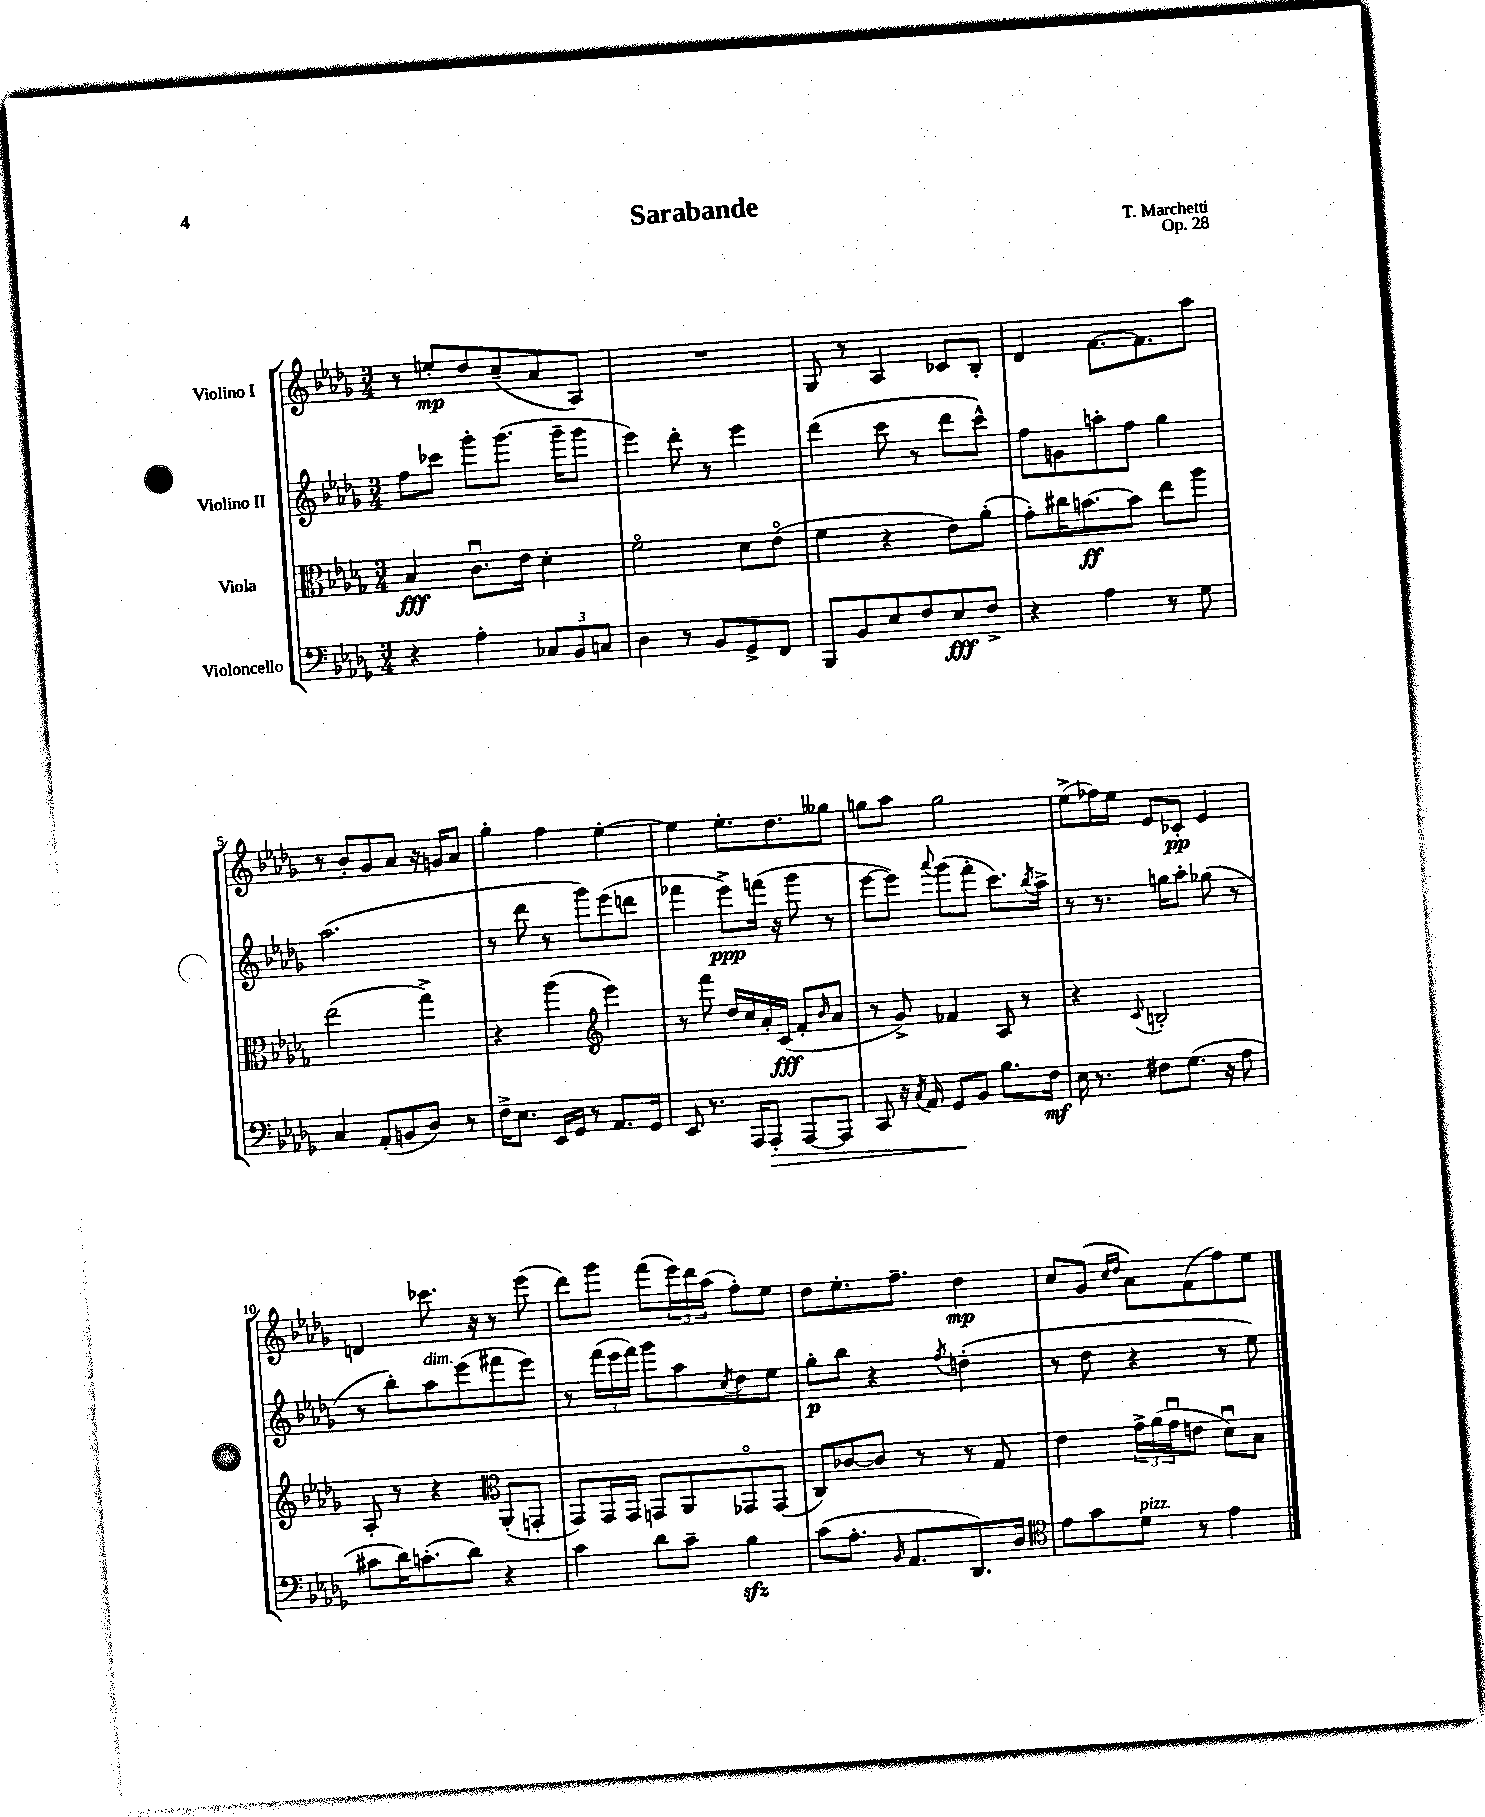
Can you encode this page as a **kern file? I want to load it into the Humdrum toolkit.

**kern	**kern	**kern	**kern
*staff4	*staff3	*staff2	*staff1
*clefF4	*clefC3	*clefG2	*clefG2
*k[b-e-a-d-g-]	*k[b-e-a-d-g-]	*k[b-e-a-d-g-]	*k[b-e-a-d-g-]
*M3/4	*M3/4	*M3/4	*M3/4
4r	4B-	8ff	8r
.	.	8ccc-	8ee'
4A-'	8.cu	8ggg-'	8dd-
.	.	(8.ggg-	(8cc~
.	16e-	.	.
12C-	4d-'	.	8a-
.	.	16ggg-~	.
12BB-	.	.	.
.	.	8ggg-	8A-)
12C	.	.	.
=	=	=	=
4D-	2fo	4eee-)	2.r
8r	.	8ddd-'	.
8BB-	.	8r	.
8GG-^	8d-	4eee-	.
8FF	(8e-o	.	.
=	=	=	=
8BBB-	4f	(4ddd-	8G-
8BB-	.	.	8r
8E-	4r	8ccc	4A-
8F	.	8r	.
8E-	8e-)	8ddd-	8c-
8F^	(8a-'	8ccc^^)	8B-'
=	=	=	=
4r	8g-')	8ff	4d-
.	16cc#	8g	.
.	[8.b	.	.
4A-	.	8aa'	[8.f
.	8b]	8ff	.
.	.	.	8.f]
8r	8ee-	4gg-	.
8G-	8aa-	.	8aa-
=	=	=	=
4C	(2ee-	(2.aa-	8r
.	.	.	8b-'
(8AA-'	.	.	8g-
8BB	.	.	8a-
8D-)	4gg-^)	.	16r
.	.	.	16g
8r	.	.	8a-
=	=	=	=
16F^	4r	8r	4gg-'
8.E-	.	.	.
.	.	8ddd-	.
16EE-	(4aa-	8r	4ff
16GG-	.	.	.
8r	.	8ggg-)	.
*	*clefG2	*	*
8.AA-	4eee-)	(8eee-	[4ee-'
.	.	8ddd	.
16GG-	.	.	.
=	=	=	=
8EE-	8r	4fff-	4ee-]
8.r	8fff	.	.
.	16dd-	8eee-^)	8.ee-'
16AAA-	16cc	.	.
8AAA-'	16a-'	(16fff	.
.	(16c	16r	8.dd-
[8AAA-	8f'	8ggg-	.
.	16qqb-	.	.
8AAA-]	8a-	8r	8gg--
=	=	=	=
8CC	8r	[8eee-	8gg
16r	8g-^)	8eee-])	8aa-
8qC	.	.	.
16AA-	.	.	.
.	.	8qqaaa-	.
8GG-	4f-	(8ggg-	2gg
8BB-	.	8fff'	.
8.B-	8A-	8.ccc)	.
.	8r	.	.
.	.	8qbb-	.
16F	.	16aa-^	.
=	=	=	=
16E-	4r	8r	(8ee-^
8.r	.	.	.
.	.	8.r	16ff-)
.	.	.	16ee-
.	8qqc	.	.
8F#	2B'	.	8e-
.	.	16gg	.
(8.G-	.	8aa-'	8c-'
.	.	(8gg-	4e-
16r	.	.	.
8A-	.	8r	.
=	=	=	=
8c#	8A-'	8r	4d
16d-)	8r	8bb-')	.
(8.c'	.	.	.
.	4r	8aa-	8.ccc-
8d-)	.	(8eee-	.
.	.	.	16r
*	*clefC3	*	*
4r	(8AA-'	8fff#	8r
.	8GG'	8eee-)	(8eee-
=	=	=	=
4c	8GG-)	8r	8ddd-)
.	16GG-	(24fff	8ggg-
.	.	24eee-	.
.	16GG-	.	.
.	.	24fff)	.
8d-	8GG	8ggg-	(8fff
8c~	8AA-	8aa-	24eee-)
.	.	.	24ddd-
.	.	.	(24aa-
.	.	8qcc	.
4B-	8GG-o	8dd-	8ff')
.	(8GG-	8ee-	8ee-
=	=	=	=
(8c	8C)	8gg-'	8dd-
8.A-'	[8c-	8bb-	8.ee-'
.	8c-]	4r	.
16qqBB-	.	.	.
8.AA-	.	.	8.ff~
.	8r	.	.
.	.	8qff	.
8.DD-)	8r	(4dd'	4dd-
.	8G-	.	.
16D-	.	.	.
=	=	=	=
*clefC4	*	*	*
8e-	4e-	8r	8cc
8g-	.	8dd-	(8g-
.	.	.	16qqcc
.	.	.	16qqdd-
8d-	24g-^	4r	8a-)
.	(24a-	.	.
.	24g-u	.	.
8r	8e	.	(8f
4e-	8d-u)	8r	8ff)
.	8B-	8ee-)	8ee-
==	==	==	==
*-	*-	*-	*-
